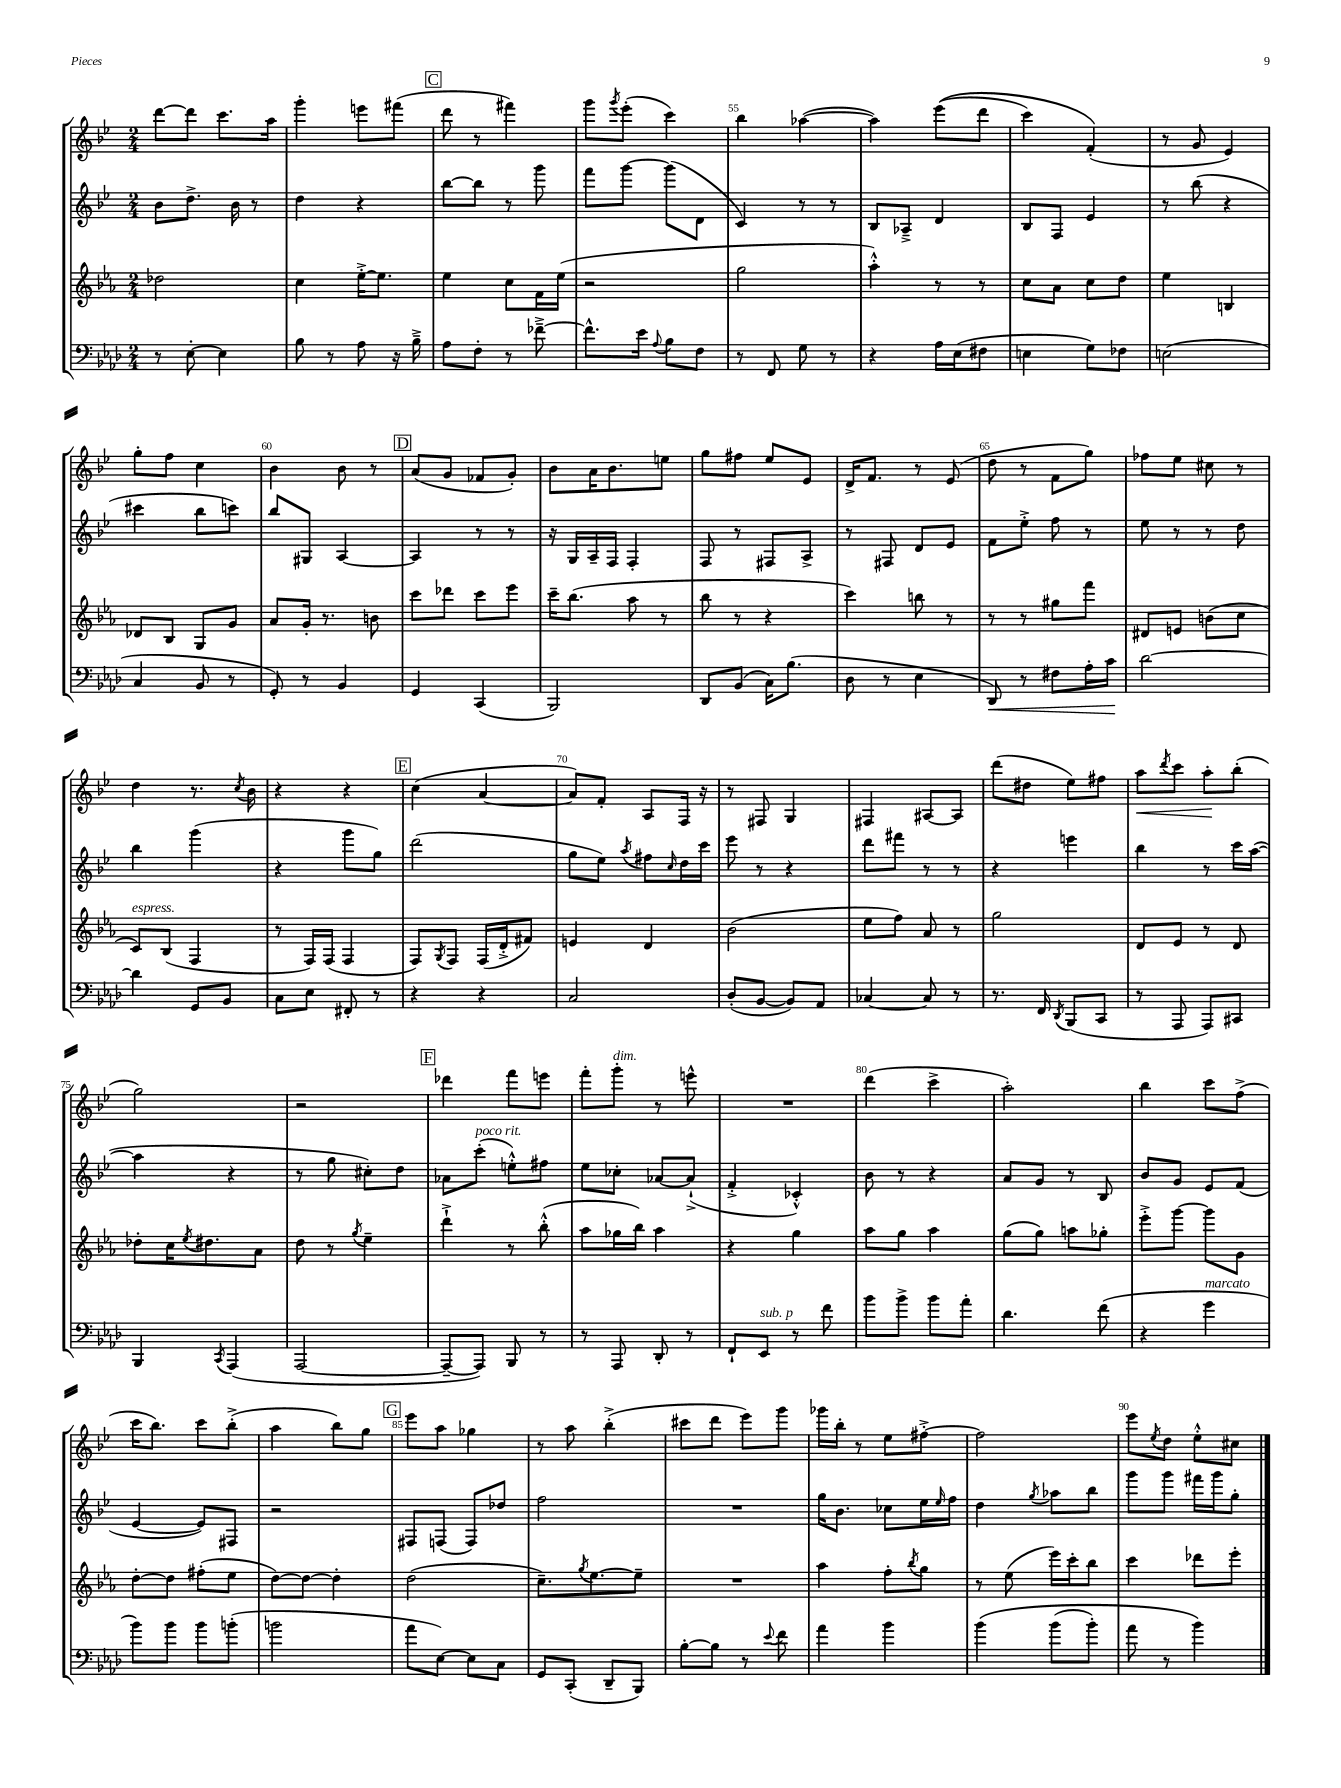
<<
\new StaffGroup <<
\new Staff = "s0" {
    \clef treble \key bes \major \numericTimeSignature \time 2/4
    d'''8~ d'''8 c'''8. a''16 |
    g'''4-. e'''8 fis'''8( |
    \mark \markup { \box "C" } d'''8 r8 fis'''4) |
    g'''8 \acciaccatura { g'''8 } ees'''8-.( c'''4) |
    bes''4 aes''4~( |
    aes''4) ees'''8(\( d'''8 |
    c'''4) f'4-.(\) |
    r8 g'8 ees'4) |
    g''8-. f''8 c''4 |
    bes'4 bes'8 r8 |
    \mark \markup { \box "D" } a'8( g'8 fes'8 g'8-.) |
    bes'8 a'16 bes'8. e''8 |
    g''8 fis''8 ees''8 ees'8 |
    d'16-> f'8. r8 ees'8( |
    d''8 r8 f'8 g''8) |
    fes''8 ees''8 cis''8 r8 |
    d''4 r8. \acciaccatura { c''8 } bes'16 |
    r4 r4 |
    \mark \markup { \box "E" } c''4( a'4~ |
    a'8) f'8-. a8 f16 r16 |
    r8 fis8 g4 |
    fis4 ais8~ ais8 |
    d'''8( dis''8 ees''8) fis''8 |
    a''8\< \acciaccatura { d'''8 } c'''8 a''8-.\! bes''8-.( |
    g''2) |
    r2 |
    \mark \markup { \box "F" } des'''4 f'''8 e'''8 |
    f'''8-. g'''8-.^\markup { \italic "dim." } r8 e'''8-^ |
    R2 |
    d'''4( c'''4-> |
    a''2-.) |
    bes''4 c'''8 f''8->( |
    c'''16 bes''8.) c'''8 bes''8-.->( |
    a''4 bes''8) g''8 |
    \mark \markup { \box "G" } ees'''8 a''8 ges''4 |
    r8 a''8 bes''4-.->( |
    cis'''8 d'''8 ees'''8) g'''8 |
    ges'''16 bes''16-. r8 ees''8 fis''8~-.-> |
    fis''2 |
    ees'''8 \acciaccatura { ees''8 } d''8 ees''8-.-^ cis''8 \bar "|." |
}
\new Staff = "s1" {
    \clef treble \key bes \major \numericTimeSignature \time 2/4
    bes'8 d''8.-> bes'16 r8 |
    d''4 r4 |
    \mark \markup { \box "C" } bes''8~ bes''8 r8 g'''8 |
    f'''8 g'''8~ g'''8( d'8 |
    c'4) r8 r8 |
    bes8 aes8---> d'4 |
    bes8 f8 ees'4 |
    r8 bes''8( r4 |
    cis'''4 bes''8 c'''8) |
    bes''8 gis8 a4~ |
    \mark \markup { \box "D" } a4 r8 r8 |
    r16 g16 a16-- f16 f4-. |
    f8 r8 fis8 a8-> |
    r8 fis8 d'8 ees'8 |
    f'8 ees''8-.-> f''8 r8 |
    ees''8 r8 r8 d''8 |
    bes''4 g'''4( |
    r4 g'''8 g''8) |
    \mark \markup { \box "E" } d'''2( |
    g''8 ees''8) \acciaccatura { a''8 } fis''8 \grace { c''16 } d''16 c'''16 |
    ees'''8 r8 r4 |
    d'''8 fis'''8 r8 r8 |
    r4 e'''4 |
    bes''4 r8 c'''16 a''16~( |
    a''4 r4 |
    r8 g''8 cis''8-.) d''8 |
    \mark \markup { \box "F" } aes'8 c'''8-.^\markup { \italic "poco rit." }( e''8-.-^) fis''8 |
    ees''8 ces''8-. aes'8~ aes'8-!->( |
    f'4-.-> ces'4-.-^) |
    bes'8 r8 r4 |
    a'8 g'8 r8 bes8 |
    bes'8 g'8 ees'8 f'8( |
    ees'4~ ees'8) fis8 |
    r2 |
    \mark \markup { \box "G" } fis8 f8( f8) des''8 |
    f''2 |
    R2 |
    g''16 bes'8. ces''8 ees''16 \grace { ees''16 } f''16 |
    d''4 \acciaccatura { g''8 } aes''8 bes''8 |
    g'''8 g'''8 fis'''16 g'''16 g''8-. \bar "|." |
}
\new Staff = "s2" {
    \clef treble \key ees \major \numericTimeSignature \time 2/4
    des''2 |
    c''4 ees''16~-.-> ees''8. |
    \mark \markup { \box "C" } ees''4 c''8 f'16 ees''16( |
    r2 |
    g''2 |
    aes''4-.-^) r8 r8 |
    c''8 aes'8 c''8 d''8 |
    ees''4 b4 |
    des'8 bes8 g8 g'8 |
    aes'8 g'16-. r8. b'8 |
    \mark \markup { \box "D" } c'''8 des'''8 c'''8 ees'''8 |
    c'''16-- bes''8.( aes''8 r8 |
    bes''8 r8 r4 |
    c'''4) b''8 r8 |
    r8 r8 gis''8 f'''8 |
    dis'8 e'8 b'8( c''8 |
    c'8^\markup { \italic "espress." }) bes8( f4 |
    r8 f16) f16( f4 |
    \mark \markup { \box "E" } f8) \acciaccatura { g8 } f8 f16( d'16-.-> fis'8) |
    e'4 d'4 |
    bes'2( |
    ees''8 f''8) aes'8 r8 |
    g''2 |
    d'8 ees'8 r8 d'8 |
    des''8-. c''16 \acciaccatura { ees''8 } dis''8. aes'8 |
    d''8 r8 \acciaccatura { g''8 } ees''4-- |
    \mark \markup { \box "F" } d'''4-!-> r8 bes''8-.-^( |
    aes''8 ges''16 bes''16) aes''4 |
    r4 g''4 |
    aes''8 g''8 aes''4 |
    g''8( g''8) a''8 ges''8-. |
    ees'''8-.-> g'''8~ g'''8 g'8 |
    d''8~-. d''8 fis''8-.( ees''8 |
    d''8~) d''8~ d''4-. |
    \mark \markup { \box "G" } d''2( |
    c''8.--) \acciaccatura { g''8 } ees''8.~ ees''8-- |
    R2 |
    aes''4 f''8-. \acciaccatura { bes''8 } g''8 |
    r8 ees''8( ees'''16) c'''16-. bes''8 |
    c'''4 des'''8 ees'''8-. \bar "|." |
}
\new Staff = "s3" {
    \clef bass \key aes \major \numericTimeSignature \time 2/4
    r8 ees8~-. ees4 |
    bes8 r8 aes8 r16 bes16---> |
    \mark \markup { \box "C" } aes8 f8-. r8 fes'8~---> |
    fes'8.-^ ees'16 \appoggiatura { aes8 } bes8 f8 |
    r8 f,8 g8 r8 |
    r4 aes16 ees16( fis8 |
    e4 g8) fes8 |
    e2( |
    c4 bes,8 r8 |
    g,8-.) r8 bes,4 |
    \mark \markup { \box "D" } g,4 c,4( |
    bes,,2) |
    des,8 bes,8( c16) bes8.( |
    des8 r8 ees4 |
    des,8\<) r8 fis8 aes16-. c'16\! |
    des'2~ |
    des'4 g,8 bes,8 |
    c8 ees8 fis,8-. r8 |
    \mark \markup { \box "E" } r4 r4 |
    c2 |
    des8-.( bes,8~ bes,8) aes,8 |
    ces4~ ces8 r8 |
    r8. f,16 \acciaccatura { des,8 } bes,,8( c,8 |
    r8 aes,,8 aes,,8) cis,8 |
    bes,,4 \acciaccatura { c,8 } aes,,4( |
    aes,,2~ |
    \mark \markup { \box "F" } aes,,8~-- aes,,8) bes,,8 r8 |
    r8 aes,,8 des,8-. r8 |
    f,8-! ees,8^\markup { \italic "sub. p" } r8 f'8 |
    bes'8 bes'8-> bes'8 aes'8-. |
    des'4. f'8( |
    r4 g'4^\markup { \italic "marcato" } |
    bes'8) bes'8 bes'8 b'8-.( |
    b'2 |
    \mark \markup { \box "G" } aes'8 ees8~) ees8 c8 |
    g,8 c,8-.( des,8-- bes,,8) |
    bes8~-. bes8 r8 \appoggiatura { ees'8 } f'8 |
    aes'4 bes'4 |
    bes'4\( bes'8( bes'8-.) |
    aes'8 r8 bes'4\) \bar "|." |
}
>>
>>
\layout { \context { \Score currentBarNumber = #51 \override BarNumber.break-visibility = ##(#f #t #t) barNumberVisibility = #(every-nth-bar-number-visible 5) } }
